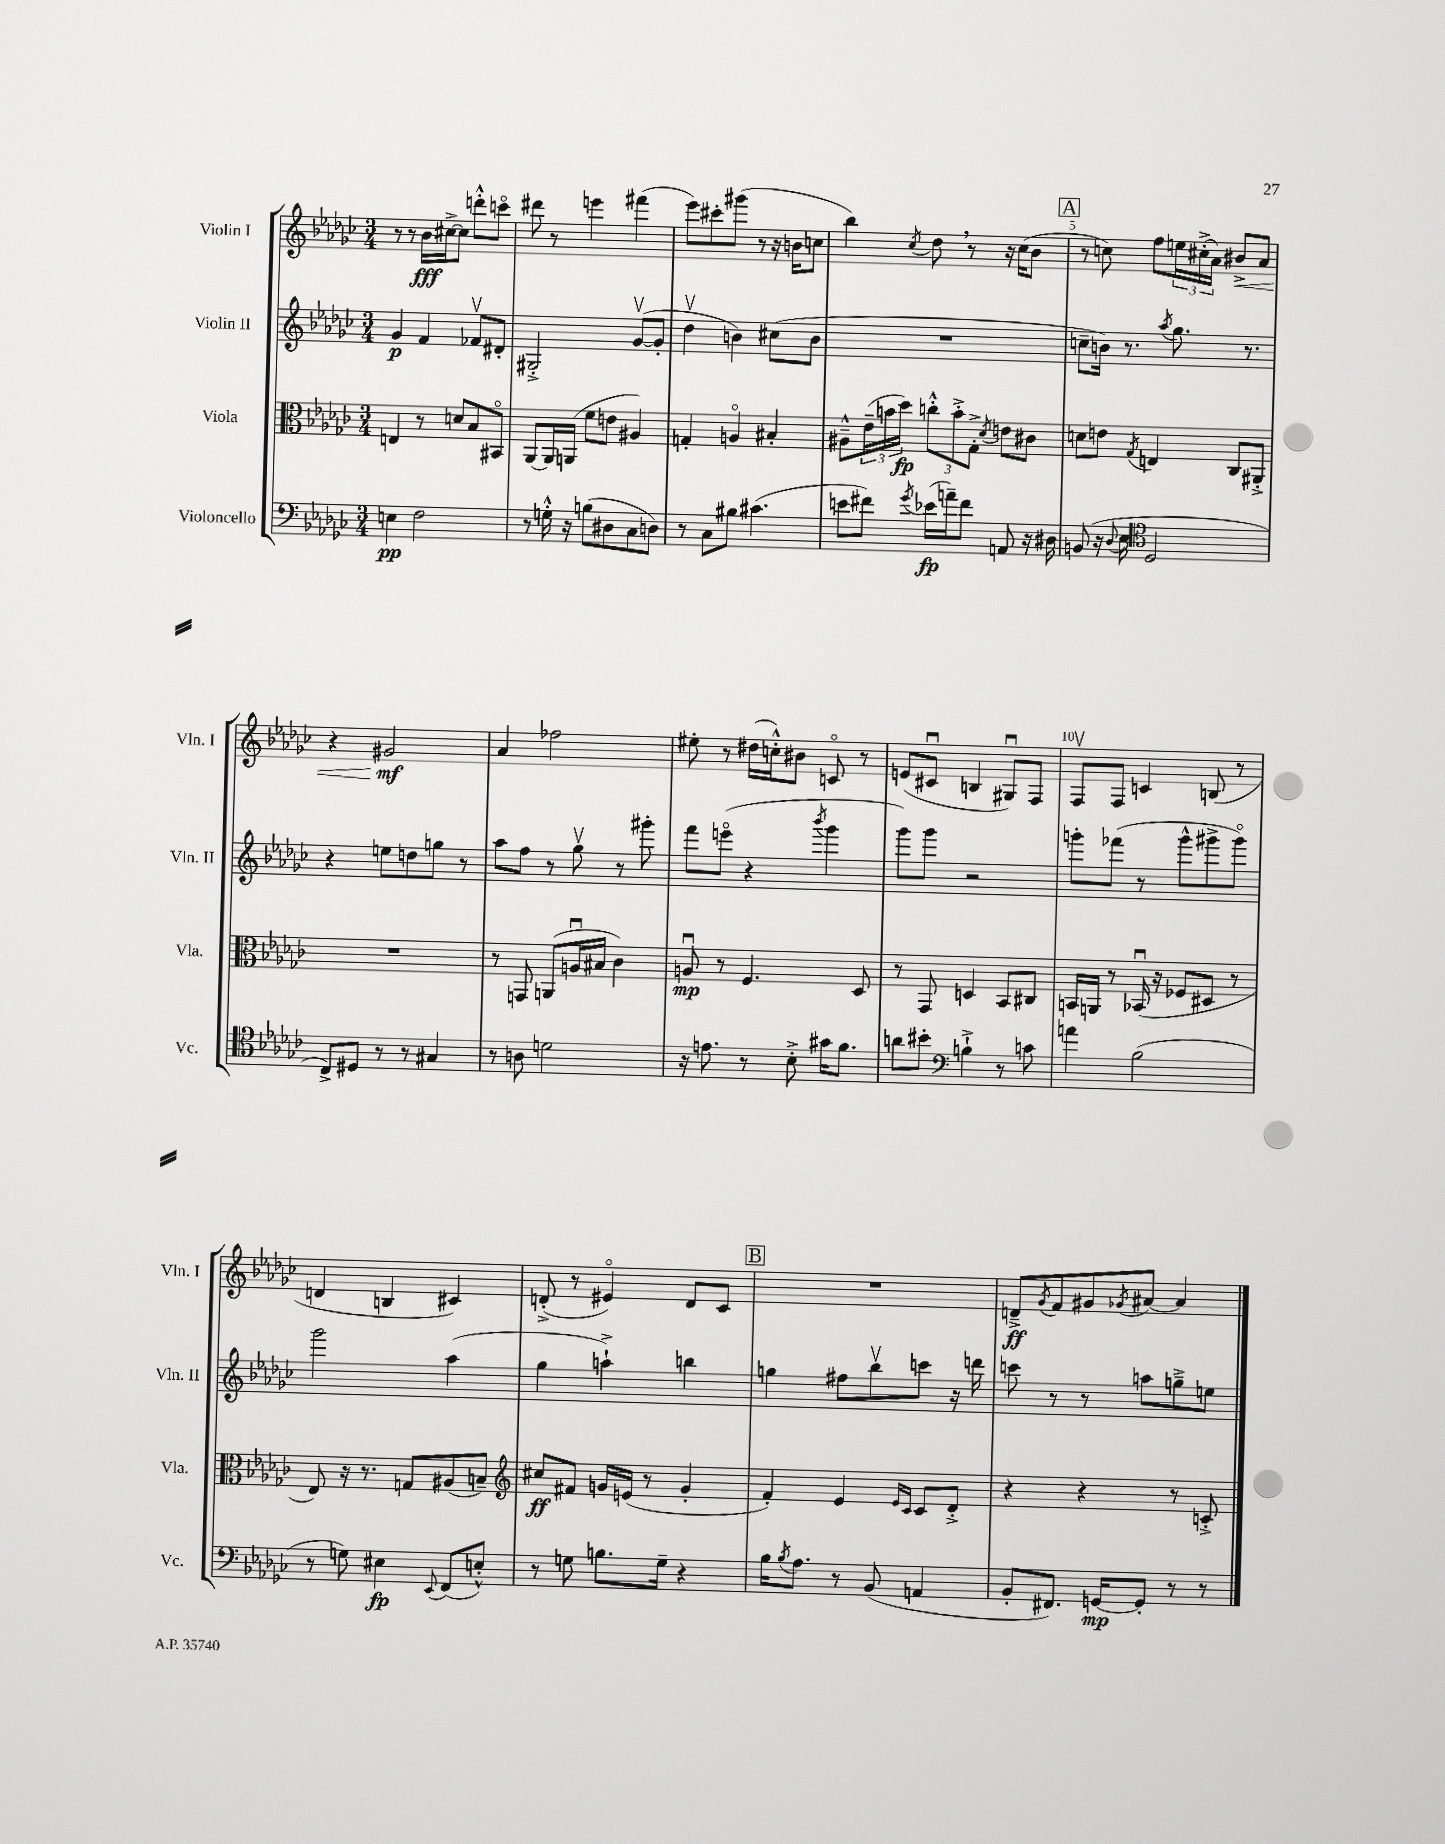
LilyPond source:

<<
\new StaffGroup <<
\new Staff = "s0" \with { instrumentName = "Violin I" shortInstrumentName = "Vln. I" } {
    \clef treble \key ges \major \numericTimeSignature \time 3/4
    r8 r8 bes'16\fff cis''16~-> cis''8 d'''8-.-^ c'''8\flageolet |
    dis'''8 r8 e'''4 fis'''4( |
    ees'''8) cis'''8-. gis'''8( r8 r16 b'16 c''8 |
    bes''4) \acciaccatura { ces''8 } des''8 \breathe r8 r16 ces''16( bes'8 |
    \mark \markup { \box "A" } r8 c''8) f''8 \tuplet 3/2 { e''16 cis''16-.->( aes'16) } bis'8->\< aes'8 |
    r4 gis'2\mf\! |
    aes'4 fes''2 |
    eis''8-. r8 dis''16( c''16-.-^) bis'8 c'8\flageolet r8 |
    e'8( cis'8\downbow b4 gis8\downbow) f8 |
    f8\upbow f8 c'4 b8( r8 |
    d'4 b4 cis'4) |
    d'8-.->( r8 eis'4\flageolet) d'8 ces'8 |
    \mark \markup { \box "B" } R2. |
    d'8--->\ff \acciaccatura { ges'8 } f'8 gis'8 \acciaccatura { ges'8 } ais'8~ ais'4 \bar "|." |
}
\new Staff = "s1" \with { instrumentName = "Violin II" shortInstrumentName = "Vln. II" } {
    \clef treble \key ges \major \numericTimeSignature \time 3/4
    ges'4\p f'4 fes'8\upbow dis'8-. |
    gis2-.-> ges'8~\upbow( ges'8-. |
    des''4\upbow b'4) cis''8( b'8 |
    R2. |
    \mark \markup { \box "A" } c''8-- b'16) r8. \acciaccatura { aes''8 } ges''8. r8. |
    r4 e''8 d''8 g''8 r8 |
    aes''8 f''8 r8 ges''8\upbow r8 gis'''8-. |
    f'''8 e'''8\flageolet( r4 \acciaccatura { bes'''8 } ges'''4 |
    ges'''8) ges'''8 r2 |
    g'''8-. fes'''8( r8 g'''8-^ gis'''8-> gis'''8\flageolet) |
    ges'''2 aes''4( |
    ges''4 a''4-!->) b''4 |
    \mark \markup { \box "B" } g''4 fis''8 bes''8\upbow c'''8 r16 d'''16 |
    c'''8 r8 r8 a''8 g''8---> e''8 \bar "|." |
}
\new Staff = "s2" \with { instrumentName = "Viola" shortInstrumentName = "Vla." } {
    \clef alto \key ges \major \numericTimeSignature \time 3/4
    e4 r8 d'8 bes8 bis,8\flageolet |
    aes,8~ aes,16 a,16( f'8 e'8 ais4) |
    g4-. a4\flageolet bis4-. |
    ais8---^ \tuplet 3/2 { ees'16--( b'16 des''16\fp) } \tuplet 3/2 { c''8-.-^ b'8-.-> ges8-.-> } \acciaccatura { des'8 } e'8 cis'8 |
    \mark \markup { \box "A" } d'8 e'8 \acciaccatura { ges8 } e4 ces8 ais,8-.-> |
    R2. |
    r8 g,8 a,8( a16\downbow bis16 ces'4) |
    a8\downbow\mp r8 f4. des8 |
    r8 ges,8 d4 bes,8 cis8 |
    b,16 a,16 r8 bes,16\downbow( r16 fes8 dis8 r8 |
    ees8) r16 r8. g8 ais8( b8--) |
    \clef treble cis''8\ff fis'8 g'16 e'16( r8 g'4-. |
    \mark \markup { \box "B" } f'4-.) ees'4 \grace { ees'16 ces'16 } ces'8 des'8-.-> |
    r4 r4 r8 c'8-.-> \bar "|." |
}
\new Staff = "s3" \with { instrumentName = "Violoncello" shortInstrumentName = "Vc." } {
    \clef bass \key ges \major \numericTimeSignature \time 3/4
    e4\pp f2 |
    r8 g16-.-^ r16 b8( dis8 ces8 d8) |
    r8 ces8 bis8 cis'4.( |
    e'8 fis'8) \acciaccatura { ges'8 } ees'16\fp( a'16--) fis'8 a,8 r16 dis16 |
    \mark \markup { \box "A" } b,8( r16 \appoggiatura { des8 } ees16 \clef tenor des2 |
    ces8->) dis8 r8 r8 gis4 |
    r8 a8 d'2 |
    r16 e'8. r8 bes8-.-> gis'16 f'8. |
    a'8 bis'8-. \clef bass b4-!-> r8 c'8 |
    a'4 bes2( |
    r8 g8) eis4\fp \appoggiatura { ees,8 } f,8( e8-.-^) |
    r8 g8 b8. g16-- r4 |
    \mark \markup { \box "B" } bes16 \acciaccatura { bes8 } aes8. r8 bes,8( a,4 |
    bes,8-. fis,8.) g,16~\mp g,8-. r8 r8 \bar "|." |
}
>>
>>
\layout { \context { \Score \override BarNumber.break-visibility = ##(#f #t #t) barNumberVisibility = #(every-nth-bar-number-visible 5) } }
